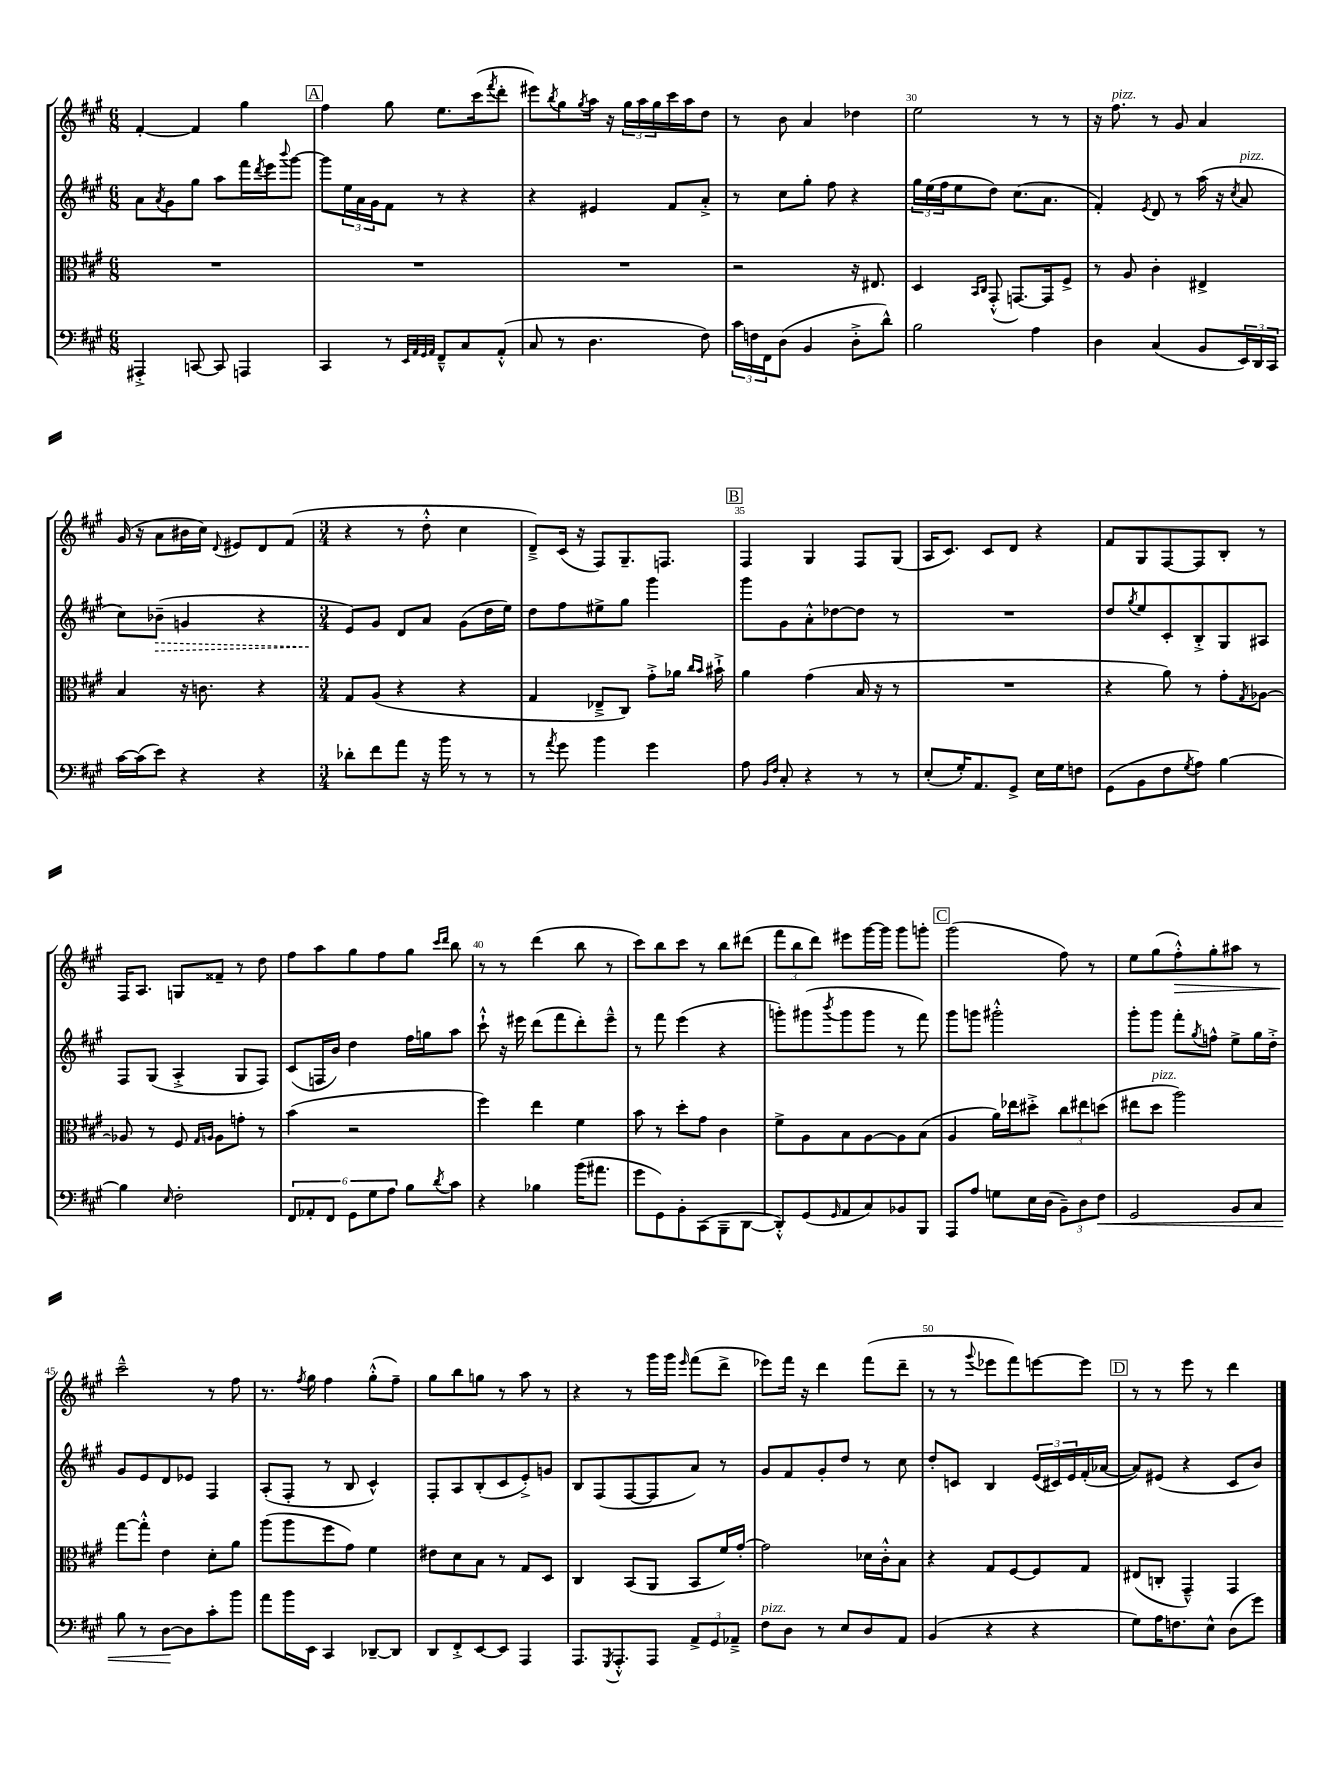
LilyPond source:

<<
\new StaffGroup <<
\new Staff = "s0" {
    \clef treble \key a \major \numericTimeSignature \time 6/8
    fis'4~-. fis'4 gis''4 |
    \mark \markup { \box "A" } fis''4 gis''8 e''8. cis'''16( \acciaccatura { fis'''8 } d'''8-. |
    eis'''8) \acciaccatura { b''8 } gis''8 \acciaccatura { gis''8 } a''16 r16 \tuplet 3/2 { gis''16 a''16 gis''16 } cis'''16 a''16 d''8 |
    r8 b'8 a'4 des''4 |
    e''2 r8 r8 |
    r16 fis''8.^\markup { \italic "pizz." } r8 gis'8 a'4 |
    gis'16( r16 a'8 bis'16 cis''16) \appoggiatura { d'8 } eis'8 d'8 fis'8( |
    \numericTimeSignature \time 3/4 r4 r8 d''8-.-^ cis''4 |
    d'8--->) cis'16( r16 fis8) gis8.-- f8. |
    \mark \markup { \box "B" } fis4 gis4 fis8 gis8( |
    a16 cis'8.) cis'8 d'8 r4 |
    fis'8 gis8 fis8~ fis8 b8-. r8 |
    fis16 a8. g8 fisis'8-- r8 d''8 |
    fis''8 a''8 gis''8 fis''8 gis''8 \grace { cis'''16 d'''16 } b''8 |
    r8 r8 d'''4( b''8 r8 |
    cis'''8) b''8 cis'''8 r8 b''8 dis'''8( |
    \tuplet 3/2 { fis'''8 b''8 d'''8) } eis'''8 gis'''16~ gis'''16 gis'''8 g'''8-. |
    \mark \markup { \box "C" } gis'''2( fis''8) r8 |
    e''8 gis''8( fis''8-.-^\>) gis''8-. ais''8 r8 |
    cis'''2---^\! r8 fis''8 |
    r8. \acciaccatura { fis''8 } gis''16 fis''4 gis''8-.-^( fis''8--) |
    gis''8 b''8 g''8 r8 a''8 r8 |
    r4 r8 gis'''16 gis'''16 \grace { e'''16 } fis'''8( d'''8-> |
    ees'''8) fis'''16 r16 d'''4 fis'''8( d'''8-- |
    r8 r8 \appoggiatura { gis'''8 } ees'''8 fis'''8) e'''8~ e'''8 |
    \mark \markup { \box "D" } r8 r8 e'''8 r8 d'''4 \bar "|." |
}
\new Staff = "s1" {
    \clef treble \key a \major \numericTimeSignature \time 6/8
    a'8 \acciaccatura { a'8 } gis'8 gis''8 a''8 fis'''16 \acciaccatura { d'''8 } e'''16 \appoggiatura { b'''8 } gis'''8~ |
    \mark \markup { \box "A" } gis'''8 \tuplet 3/2 { e''16 a'16 gis'16 } fis'8 r8 r4 |
    r4 eis'4 fis'8 a'8-.-> |
    r8 cis''8 gis''8-. fis''8 r4 |
    \tuplet 3/2 { gis''16 e''16( fis''16 } e''8 d''8) cis''8.( a'8. |
    fis'4-.) \acciaccatura { e'8 } d'8 r8 a''16( r16 \acciaccatura { cis''8 } a'8^\markup { \italic "pizz." } |
    cis''8) \once \override Hairpin.style = #'dashed-line bes'8--\>( g'4 r4 |
    \numericTimeSignature \time 3/4 e'8\!) gis'8 d'8 a'8 gis'8( d''16 e''16) |
    d''8 fis''8 eis''8-> gis''8 gis'''4 |
    \mark \markup { \box "B" } gis'''8 gis'8 a'8-.-^ des''8~ des''8 r8 |
    R2. |
    d''8 \acciaccatura { gis''8 } e''8 cis'8-. b8-.-> gis8 ais8 |
    fis8 gis8( a4-.-> gis8 fis8) |
    cis'8( f16 b'16) d''4 fis''16 g''16 a''8 |
    cis'''8-!-^ r16 eis'''16 d'''8( fis'''8 d'''8-.) eis'''8---^ |
    r8 fis'''8 e'''4( r4 |
    g'''8-.) gis'''8( \acciaccatura { b'''8 } gis'''8 gis'''8 r8 fis'''8) |
    \mark \markup { \box "C" } gis'''8 g'''8 gis'''2-.-^ |
    gis'''8-. gis'''8 fis'''8-. \acciaccatura { gis''8 } f''8-^ e''8-> gis''16 d''16-.-> |
    gis'8 e'8 d'8 ees'8 fis4 |
    a8-.( fis8-. r8 b8 cis'4-^) |
    fis8-. a8 b8-.( cis'8 e'8-.->) g'8 |
    b8 fis8( fis8~ fis8 a'8) r8 |
    gis'8 fis'8 gis'8-. d''8 r8 cis''8 |
    d''8-. c'8 b4 \tuplet 3/2 { e'16( cis'16) e'16 } fis'16-.( aes'16~ |
    \mark \markup { \box "D" } aes'8) eis'8( r4 cis'8 b'8) \bar "|." |
}
\new Staff = "s2" {
    \clef alto \key a \major \numericTimeSignature \time 6/8
    R2. |
    \mark \markup { \box "A" } R2. |
    R2. |
    r2 r16 eis8. |
    d4 \grace { b,16 cis16 } gis,8-.-^( g,8.~) g,16 fis8-> |
    r8 a8 cis'4-. eis4-> |
    b4 r16 c'8. r4 |
    \numericTimeSignature \time 3/4 gis8 a8( r4 r4 |
    gis4 ees8---> cis8) gis'8-.-> aes'16 \grace { cis''16 b'16 } bis'16-!-> |
    \mark \markup { \box "B" } a'4 gis'4( b16 r16 r8 |
    R2. |
    r4 a'8) r8 gis'8-. \acciaccatura { gis8 } aes8~ |
    aes8 r8 fis8 \grace { gis16 a16 } a8 g'8-. r8 |
    b'4( r2 |
    fis''4) e''4 fis'4 |
    b'8 r8 d''8-. gis'8 cis'4 |
    fis'8-> a8 b8 a8~ a8 b8( |
    \mark \markup { \box "C" } a4 a'16) ees''16 dis''8-.-> \tuplet 3/2 { cis''8 eis''8 d''8( } |
    eis''8 d''8^\markup { \italic "pizz." } a''2) |
    gis''8~ gis''8-.-^ e'4 d'8-. a'8 |
    a''8( a''8 fis''8 gis'8) fis'4 |
    eis'8 d'8 b8 r8 gis8 d8 |
    cis4 b,8( a,8 b,8 fis'16) gis'16~-. |
    gis'2 des'16 cis'16-.-^ b8 |
    r4 gis8 fis8~ fis8 gis8 |
    \mark \markup { \box "D" } eis8( c8-. gis,4---^) gis,4 \bar "|." |
}
\new Staff = "s3" {
    \clef bass \key a \major \numericTimeSignature \time 6/8
    ais,,4-.-> c,8~ c,8 a,,4 |
    \mark \markup { \box "A" } cis,4 r8 \grace { e,32 a,32 gis,32 a,32 } fis,8---^ cis8 a,8-.-^( |
    cis8 r8 d4. fis8) |
    \tuplet 3/2 { cis'16 f16 fis,16 } d8( b,4 d8-.-> d'8-^) |
    b2 a4 |
    d4 cis4( b,8 \tuplet 3/2 { e,16) d,16 cis,16 } |
    cis'16~ cis'16( e'8) r4 r4 |
    \numericTimeSignature \time 3/4 des'8-. fis'8 a'8 r16 b'16 r8 r8 |
    r8 \acciaccatura { a'8 } gis'8 b'4 gis'4 |
    \mark \markup { \box "B" } a8 \grace { b,16 fis16 } cis8-. r4 r8 r8 |
    e8-.( gis16-.) a,8. gis,8-> e16 gis16 f8 |
    gis,8( b,8 fis8 \acciaccatura { gis8 } a8) b4~ |
    b4 \grace { e16 } fis2-. |
    \tuplet 6/4 { fis,8 aes,8-. fis,8 gis,8 gis8 a8 } b8 \acciaccatura { d'8 } cis'8 |
    r4 bes4 b'16( ais'8. |
    gis'8 gis,8) b,8-. cis,8( b,,8-- d,8~ |
    d,8-.-^) gis,8( \grace { gis,16 } a,8 cis8) bes,8 b,,8 |
    \mark \markup { \box "C" } a,,8 a8 g8 e16 d16( \tuplet 3/2 { b,8--) d8 fis8\< } |
    gis,2 b,8 cis8 |
    b8 r8 d8~\! d8 cis'8-. b'8 |
    a'8 b'16 e,16 cis,4 des,8~-- des,8 |
    d,8 fis,8-.-> e,8~ e,8 a,,4 |
    a,,8. \acciaccatura { gis,,8 } a,,8.-.-^ a,,8 \tuplet 3/2 { a,8-> gis,8 aes,8---> } |
    fis8^\markup { \italic "pizz." } d8 r8 e8 d8 a,8 |
    b,4( r4 r4 |
    \mark \markup { \box "D" } gis8) a16 f8. e8-^ d8( gis'8) \bar "|." |
}
>>
>>
\layout { \context { \Score currentBarNumber = #26 \override BarNumber.break-visibility = ##(#f #t #t) barNumberVisibility = #(every-nth-bar-number-visible 5) } }
